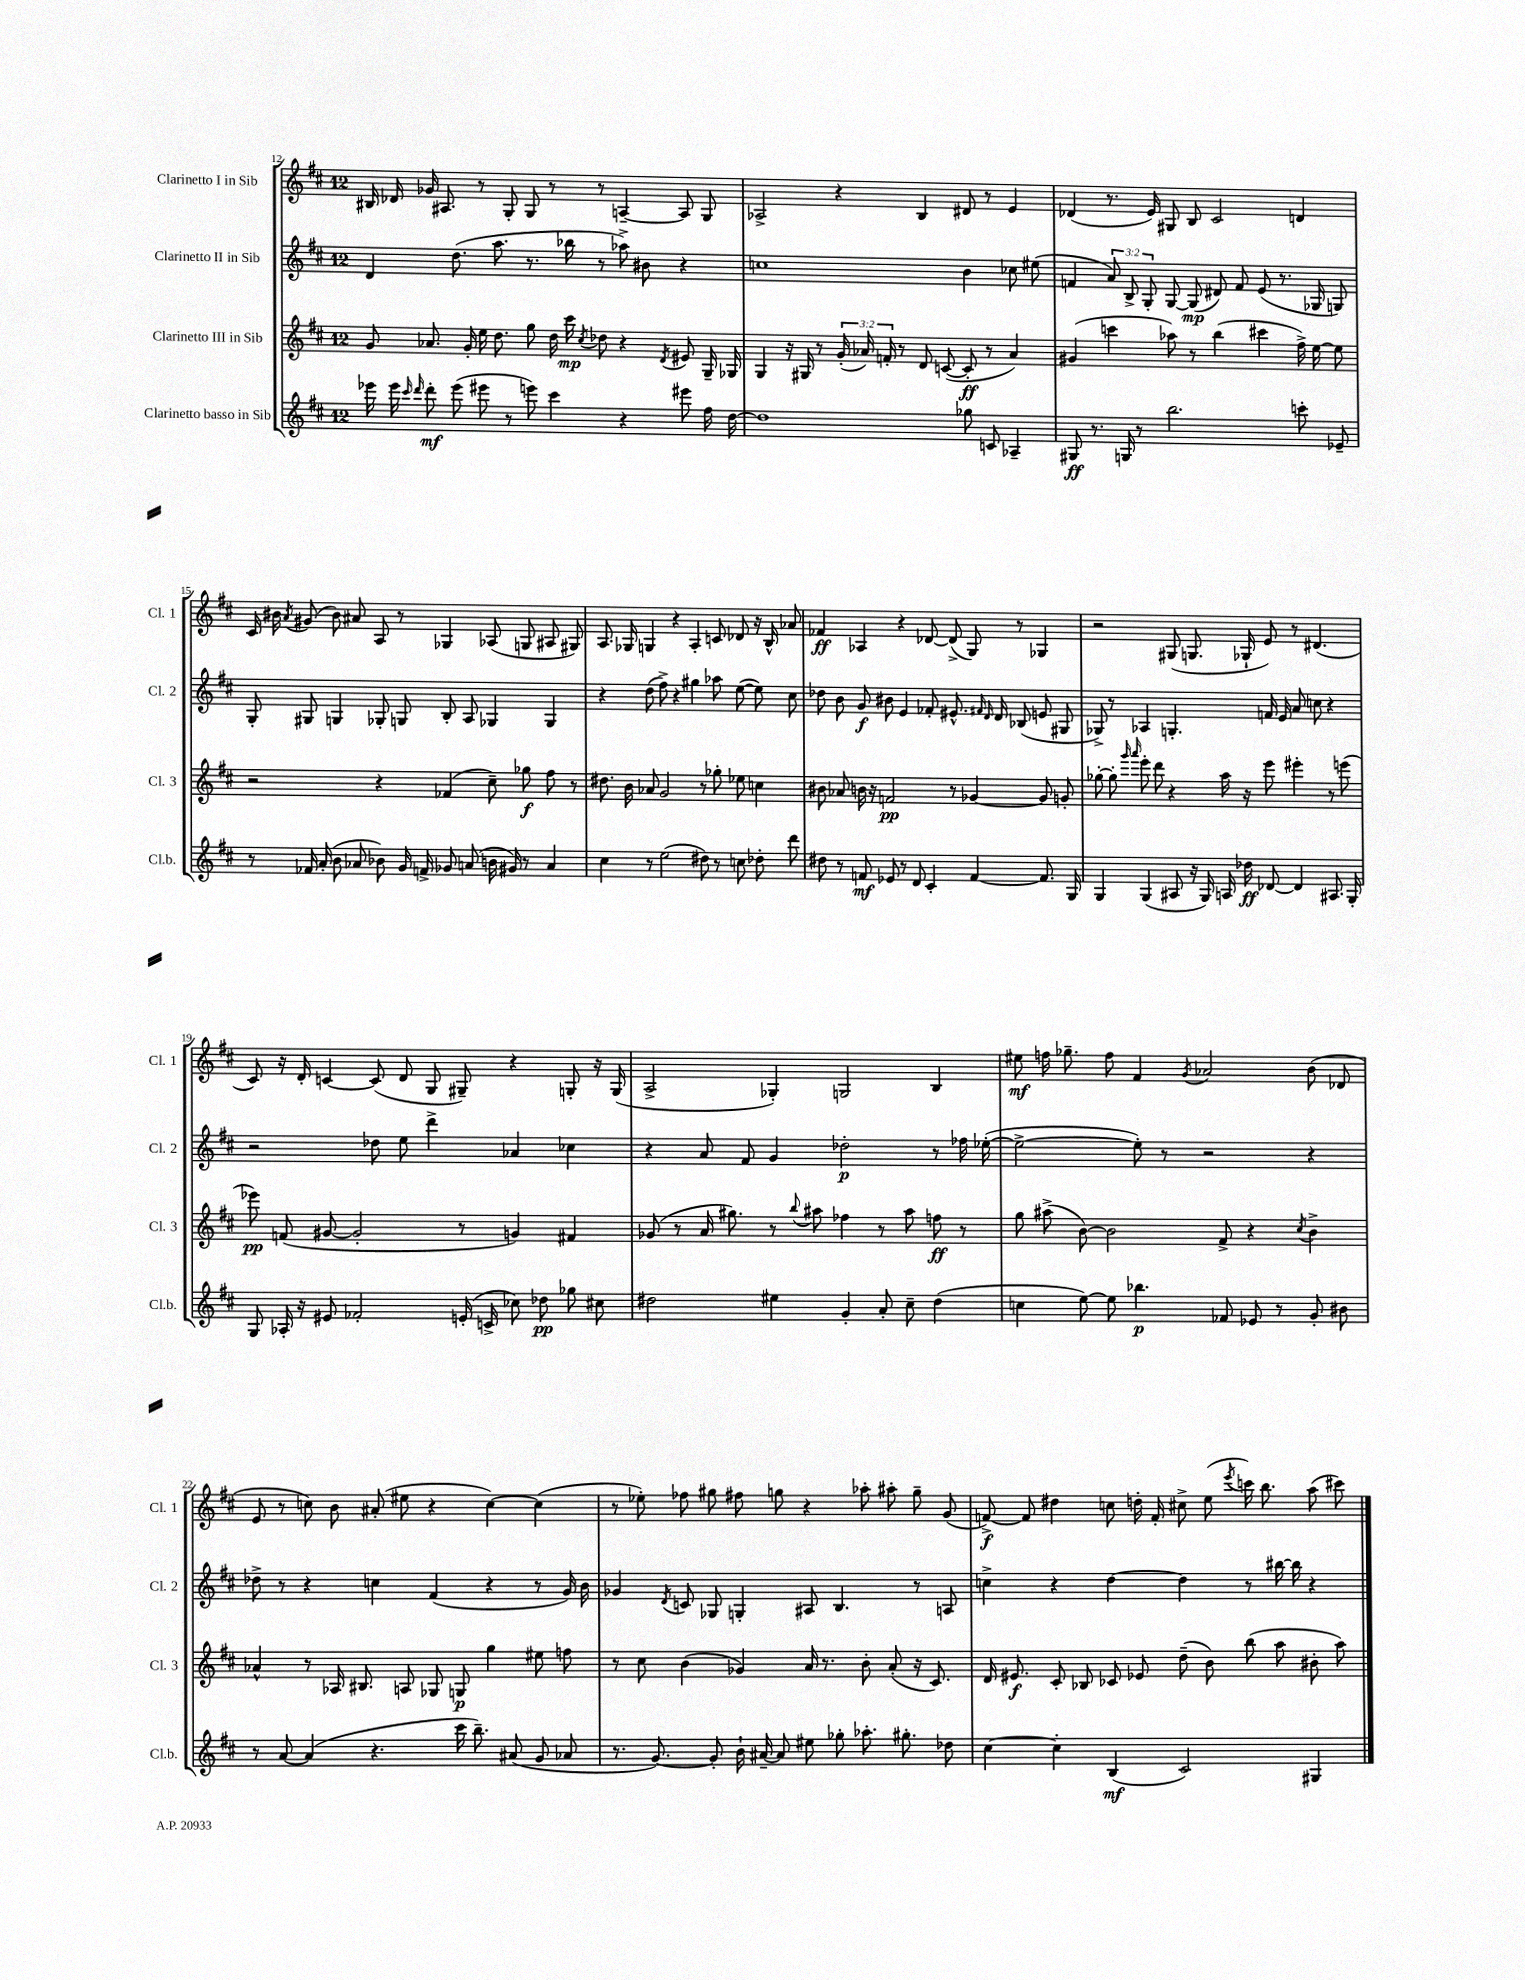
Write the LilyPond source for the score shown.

<<
\new StaffGroup <<
\new Staff = "s0" \with { instrumentName = "Clarinetto I in Sib" shortInstrumentName = "Cl. 1" } {
    \clef treble \key d \major \once \override Staff.TimeSignature.style = #'single-digit \time 12/8
    \autoBeamOff bis16 des'16 ges'16 ais8. r8 g8-. g8 r8 r8 a4~-- a8 g8 |
    aes2-> r4 b4 dis'8 r8 e'4 |
    des'4( r8. e'16) gis8 b8 cis'2 d'4 |
    cis'16 bis'16 \acciaccatura { a'8 } gis'8( bis'8) ais'8 a8 r8 ges4 aes8( g8 ais8 gis8) |
    a8. ges16 g4 r4 a4-. c'8 des'8 r16 b16-^ aes'8 |
    fes'4\ff aes4 r4 des'8~ des'8->( g8) r8 ges4 |
    r2 gis8( g8. ges16-! e'8) r8 dis'4.( |
    cis'8) r16 d'16-. c'4~ c'8( d'8 g8 gis8--) r4 g8-. r16 g16( |
    a2-> ges4-.) g2 b4 |
    eis''8\mf f''16 ges''8.-- f''8 fis'4 \acciaccatura { g'8 } aes'2 b'8( des'8 |
    e'8 r8 c''8) b'8 ais'8-.( eis''8 r4 c''4~) c''4( |
    r8 ees''8-.) fes''8 gis''8 fis''8 g''8 r4 aes''8-. ais''8-. g''8-- g'8( |
    f'8~->\f) f'8 dis''4 c''8 d''16-. f'16-. cis''8-> e''8( \acciaccatura { e'''8 } c'''16) b''8. a''8( cis'''8) \bar "|." |
}
\new Staff = "s1" \with { instrumentName = "Clarinetto II in Sib" shortInstrumentName = "Cl. 2" } {
    \clef treble \key d \major \once \override Staff.TimeSignature.style = #'single-digit \time 12/8 \override Staff.TupletNumber.text = #tuplet-number::calc-fraction-text
    \autoBeamOff d'4 d''8.( a''8. r8. bes''16 r8 aes''8->) bis'8 r4 |
    c''1 b'4 ces''8 eis''8( |
    f'4 \tuplet 3/2 { a'8) b8-> g8-. } g8~ g8\mp( dis'8) f'8 e'8( r8. ges16 g8) |
    g8-. gis8 g4 ges8-. g8 b8-. a8 ges4 ges4 |
    r4 d''8( fis''8->) r4 gis''4 aes''8 e''8~( e''8) cis''8 |
    des''8 b'8 g'8\f bis'8 e'4 fes'8-. eis'8.-^ \grace { fis'16 d'16 } d'16 bes8( e'8 gis8 |
    ges8->) r8 aes4 g4.-. f'16 e'16 a'8 c''8 r4 |
    r2 des''8 e''8 d'''4-> aes'4 ces''4 |
    r4 a'8 fis'8 g'4 des''2-.\p r8 fes''16 ees''16~-.( |
    ees''2~-> ees''8-.) r8 r2 r4 |
    des''8-> r8 r4 c''4 fis'4( r4 r8 g'16) b'16 |
    ges'4 \acciaccatura { d'8 } c'8 ges8 g4-. ais8 b4. r8 a8 |
    c''4-> r4 d''4~ d''4 r8 bis''16~ bis''16 r4 \bar "|." |
}
\new Staff = "s2" \with { instrumentName = "Clarinetto III in Sib" shortInstrumentName = "Cl. 3" } {
    \clef treble \key d \major \once \override Staff.TimeSignature.style = #'single-digit \time 12/8 \override Staff.TupletNumber.text = #tuplet-number::calc-fraction-text
    \autoBeamOff g'8 aes'8. g'16-. e''16 d''8. g''8 d''16 cis'''16\mp \acciaccatura { cis''8 } des''8 r4 \acciaccatura { d'8 } eis'8 g16-- ges16 |
    g4 r16 gis16 r8 \tuplet 3/2 { g'16-.( aes'16) f'16-. } r8 d'8 c'8~( c'8-.\ff r8 aes'4) |
    gis'4( c'''4 aes''8) r8 b''4( cis'''4 fis''16->) e''16~ e''8 |
    r2 r4 fes'4( cis''8--) ges''8\f fis''8 r8 |
    dis''8. b'16 aes'8 g'2 r8 ges''8-. ees''8 c''4 |
    bis'8 aes'8 b'16 r16 f'2\pp r8 ges'4~ ges'8 g'8-. |
    ges''8~-. ges''8-. \grace { g'''16 a'''16 } e'''8-. d'''8 r4 a''16 r16 e'''8 eis'''4-. r8 e'''8( |
    ees'''8\pp) f'8( gis'8~ gis'2-. r8 g'4) fis'4 |
    ges'8( r8 a'16 gis''8.) r8 \appoggiatura { b''8 } ais''8 fes''4 r8 ais''8 f''8\ff r8 |
    g''8 ais''8->( b'8~) b'2 fis'8-> r4 \acciaccatura { cis''8 } b'4-> |
    aes'4-^ r8 aes16 bis8. a8 ges8 g8\p g''4 eis''8 f''8 |
    r8 cis''8 b'4( ges'4) a'16 r8. b'8-. a'8-.( r16 cis'8.) |
    d'16 eis'8.\f cis'8-. bes8 ces'8 ees'8 d''8--( b'8) b''8( a''8 bis'8-. a''8) \bar "|." |
}
\new Staff = "s3" \with { instrumentName = "Clarinetto basso in Sib" shortInstrumentName = "Cl.b." } {
    \clef treble \key d \major \once \override Staff.TimeSignature.style = #'single-digit \time 12/8
    \autoBeamOff ees'''16 ees'''16 \grace { cis'''16 d'''16 } d'''8-.\mf ees'''8( eis'''8 r8 e'''8) cis'''4 r4 eis'''8 fis''16 d''16~ |
    d''1 ges''8 c'8 aes4-- |
    gis8\ff r8. g16 r8 b''2. c'''8-. ees'8-- |
    r8 fes'16 a'16-.( b'8 aes'8 bes'8) g'16 f'16-> ges'8 a'8( b'16 gis'16) r8 a'4 |
    cis''4 r8 e''2( dis''8) r8 c''8 des''8-. d'''8 |
    dis''8 r8 f'8\mf ees'8 r8 d'8 cis'4-. f'4~ f'8. g16 |
    g4 g4( ais8 r16 g16) a16 des''16\ff des'8~ des'4 ais8. g16-. |
    g8 aes16-. r16 eis'8 fes'2-. e'16-.( c'16-> ces''8) des''8\pp ges''8 cis''8 |
    dis''2 eis''4 g'4-. a'8-. cis''8-- dis''4( |
    c''4 e''8~) e''8 bes''4.\p fes'8 ees'8 r8 g'8-. bis'8 |
    r8 a'8~ a'4( r4. cis'''16 b''8.--) ais'8( g'8 aes'8 |
    r8. g'8.~) g'8-. b'16-! ais'16~-- ais'8 eis''8 ges''8-. aes''8.-. gis''8.-. des''8 |
    cis''4~ cis''4-. b4\mf( cis'2) gis4 \bar "|." |
}
>>
>>
\layout { \context { \Score currentBarNumber = #12 } }
